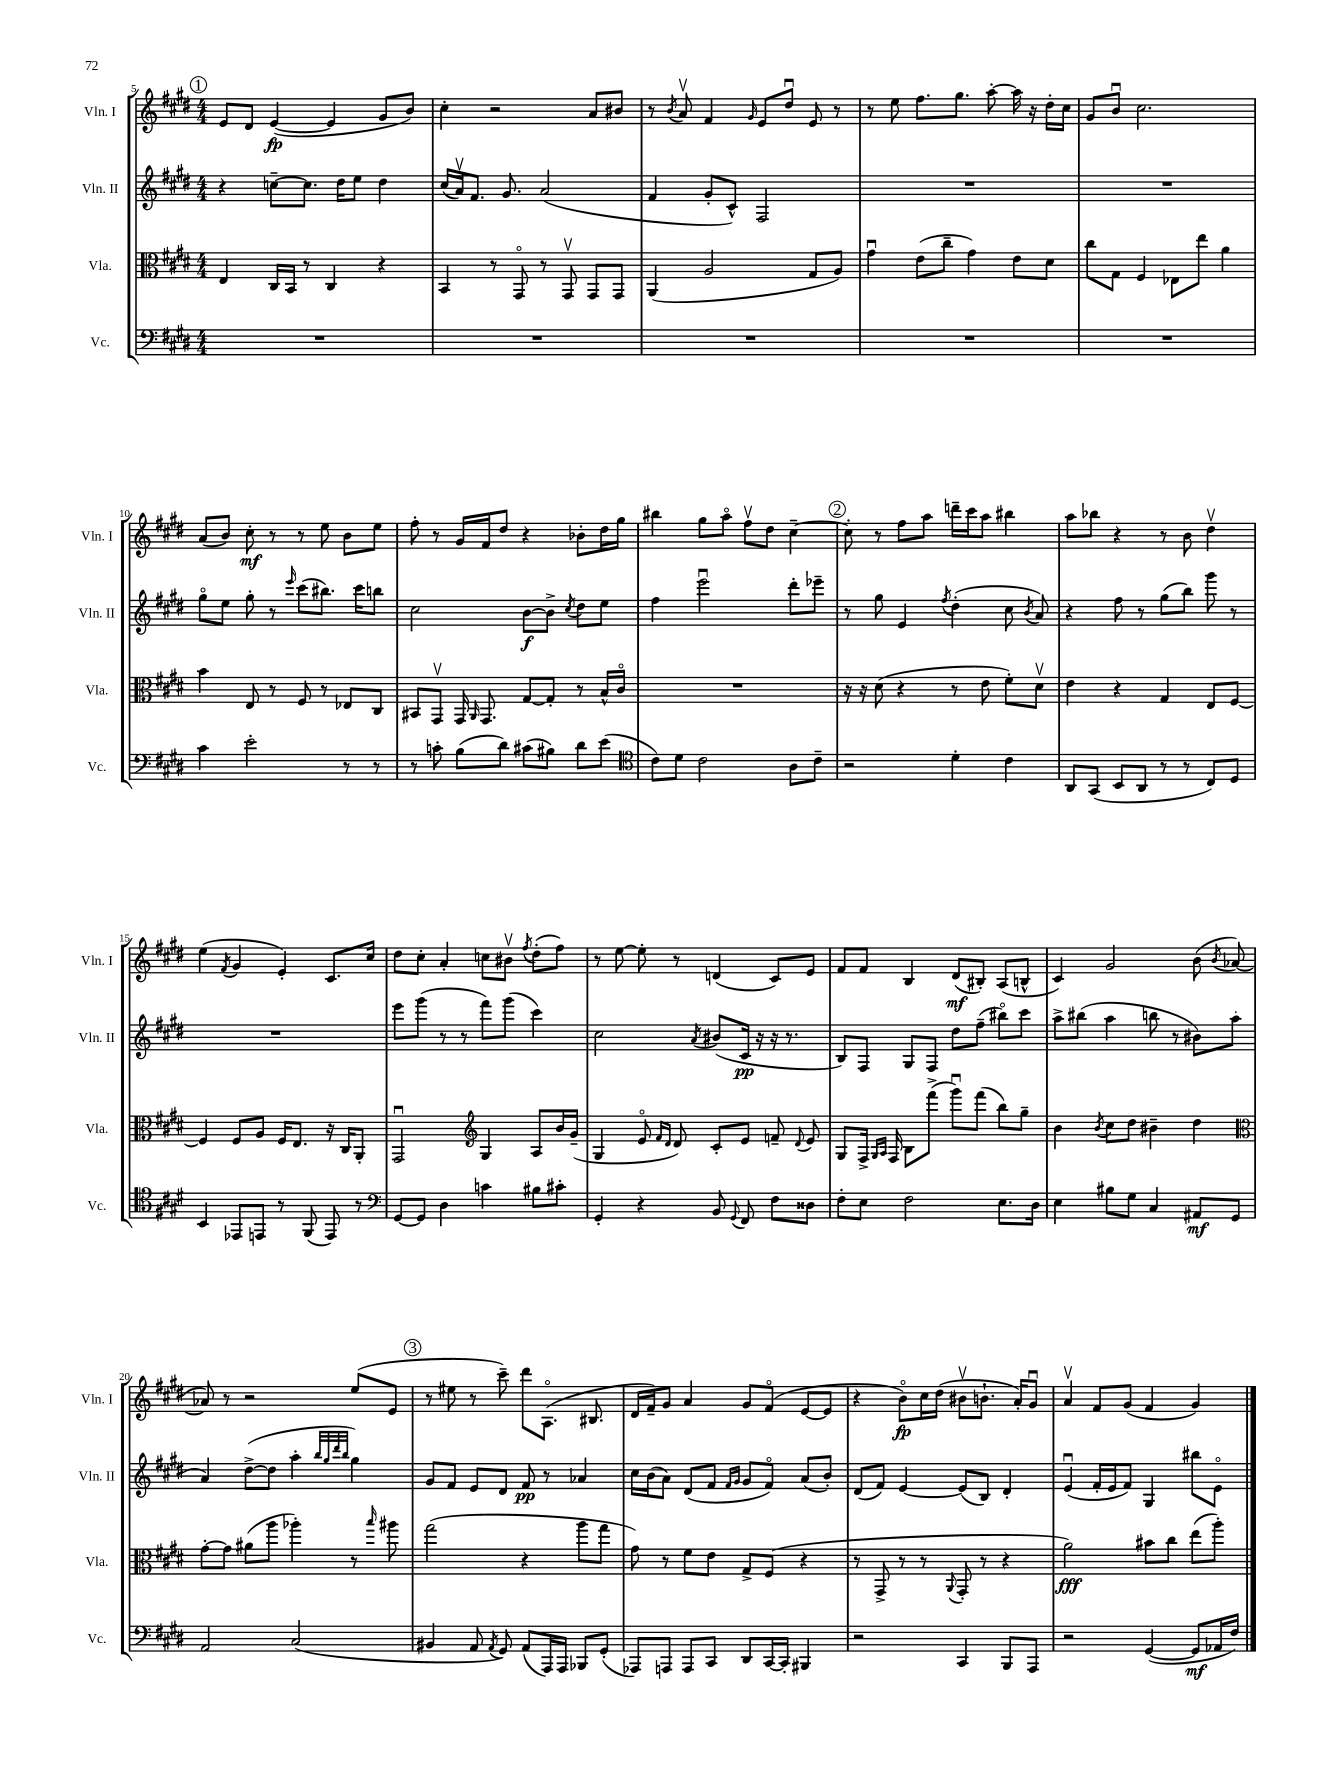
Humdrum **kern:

**kern	**kern	**kern	**kern
*staff4	*staff3	*staff2	*staff1
*clefF4	*clefC3	*clefG2	*clefG2
*k[f#c#g#d#]	*k[f#c#g#d#]	*k[f#c#g#d#]	*k[f#c#g#d#]
*M4/4	*M4/4	*M4/4	*M4/4
1r	4E	4r	8e
.	.	.	8d#
.	16C#	[8cc~	([4e
.	16BB	.	.
.	8r	8.cc]	.
.	4C#	.	4e]
.	.	16dd#	.
.	.	8ee	.
.	4r	4dd#	8g#
.	.	.	8b)
=	=	=	=
1r	4BB	(16cc#	4cc#'
.	.	16av)	.
.	.	8.f#	.
.	8r	.	2r
.	.	8.g#	.
.	8GG#o	.	.
.	8r	(2a	.
.	8GG#v	.	.
.	8GG#	.	8a
.	8GG#	.	8b#
=	=	=	=
1r	(4AA	4f#	8r
.	.	.	8qb
.	.	.	8av
.	2A	8g#'	4f#
.	.	8c#^^)	.
.	.	.	16qqg#
.	.	2F#	8e
.	.	.	8dd#u
.	8G#	.	8e
.	8A)	.	8r
=	=	=	=
1r	4g#u	1r	8r
.	.	.	8ee
.	(8e	.	8.ff#
.	8cc#~	.	.
.	.	.	8.gg#
.	4g#)	.	.
.	.	.	[8aa'
.	8e	.	16aa]
.	.	.	16r
.	8d#	.	16dd#'
.	.	.	16cc#
=	=	=	=
1r	8cc#	1r	8g#
.	8G#	.	8bu
.	4F#	.	2.cc#
.	8E-	.	.
.	8ee	.	.
.	4a	.	.
=	=	=	=
4c#	4b	8gg#o	(8a
.	.	8ee	8b)
2e'	8E	8gg#'	8cc#'
.	8r	8r	8r
.	.	16qqeee	.
.	8F#	(8ccc#	8r
.	8r	8.bb#)	8ee
8r	8E-	.	8b
.	.	16ccc#	.
8r	8C#	8bb	8ee
=	=	=	=
8r	8BB#	2cc#	8ff#'
8c'	8GG#v	.	8r
(8B	16GG#	.	16g#
.	16qqAA	.	.
.	8.GG#	.	16f#
8d#)	.	.	8dd#
(8c#	[8G#	[8b	4r
8B#)	8G#']	8b^]	.
.	.	8qcc#	.
8d#	8r	8dd#	8b-'
(8e	16B^^	8ee	16dd#
.	16c#o	.	16gg#
=	=	=	=
*clefC4	*	*	*
8c#)	1r	4ff#	4bb#
8d#	.	.	.
2c#	.	2eeeu	8gg#
.	.	.	8aao
.	.	.	8ff#v
.	.	.	8dd#
8A	.	8ddd#'	[4cc#~
8c#~	.	8eee-~	.
=	=	=	=
2r	16r	8r	8cc#']
.	16r	.	.
.	(8d#	8gg#	8r
.	4r	4e	8ff#
.	.	.	8aa
.	.	8qff#	.
4d#'	8r	(4dd#'	16ddd~
.	.	.	16ccc#
.	8e	.	8aa
4c#	8f#')	8cc#	4bb#
.	.	8qb	.
.	8d#v	8a)	.
=	=	=	=
8AA	4e	4r	8aa
(8GG#	.	.	8bb-
8BB	4r	8ff#	4r
8AA	.	8r	.
8r	4G#	(8gg#	8r
8r	.	8bb)	8b
8C#)	8E	8ggg#	4dd#v
8D#	[8F#	8r	.
=	=	=	=
4BB	4F#]	1r	(4ee
.	.	.	8qf#
8EE-	8F#	.	4g#
8EE	8A	.	.
8r	16F#	.	4e')
.	8.E	.	.
(8FF#	.	.	.
8EE)	16r	.	8.c#
.	16C#	.	.
8r	8AA'	.	.
.	.	.	16cc#
=	=	=	=
*clefF4	*	*	*
[8GG#	2GG#u	8eee	8dd#
8GG#]	.	(8ggg#	8cc#'
4D#	.	8r	4a'
.	.	8r	.
*	*clefG2	*	*
4c	4G#	8fff#)	8cc
.	.	(8ggg#	8b#v
.	.	.	8qff#
8B#	8A	4ccc#)	(8dd#'
8c#'	16b	.	8ff#)
.	(16g#~	.	.
=	=	=	=
4GG#'	4G#	2cc#	8r
.	.	.	[8ee
4r	8eo	.	8ee']
.	16qqf#	.	.
.	16qqd#	.	.
.	8d#)	.	8r
.	.	8qa	.
8BB	8c#'	(8b#	(4d
8qqGG#	.	.	.
8FF#	8e	16c#	.
.	.	16r	.
8F#	8f~	16r	8c#)
.	.	8.r	.
.	8qqd#	.	.
8D##	8e	.	8e
=	=	=	=
8F#'	8G#	8B)	8f#
8E	16F#^	8F#	8f#
.	16qqG#	.	.
.	16qqA	.	.
.	16F#	.	.
2F#	8B	8G#	4B
.	(8fff#^	8F#	.
.	8ggg#u)	8dd#	(8d#
.	(8fff#	(8ff#~	8B#')
8.E	8bb)	8bb#o)	(8A
.	8gg#~	8ccc#	8B^^
16D#	.	.	.
=	=	=	=
4E	4b	8aa^	4c#)
.	.	(8bb#	.
.	8qb	.	.
8B#	8cc#	4aa	2g#
8G#	8dd#	.	.
4C#	4b#~	8bb	.
.	.	8r	.
8AA#	4dd#	8b#)	(8b
.	.	.	8qb
8GG#	.	(8aa	[8a-
=	=	=	=
*	*clefC3	*	*
2AA	[8g#'	4a)	8a-])
.	8g#]	.	8r
.	(8a#	([8dd#^	2r
.	8aa	8dd#]	.
(2C#	4aa-')	4aa'	.
.	.	32qqbb	.
.	.	32qqgg#	.
.	.	32qqddd#	.
.	.	32qqbb	.
.	8r	4gg#)	(8ee
.	16qqbb	.	.
.	8aa#	.	8e
=	=	=	=
4BB#	(2gg#	8g#	8r
.	.	8f#	8ee#
8AA	.	8e	8r
8qAA	.	.	.
8GG#)	.	8d#	8ccc#~)
(8AA	4r	8f#	8ddd#
16AAA)	.	8r	(8.Ao
16AAA	.	.	.
8BBB-	8aa	4a-	.
.	.	.	8.B#
(8GG#'	8gg#	.	.
=	=	=	=
8AAA-)	8g#)	16cc#	16d#
.	.	(16b	16f#~)
8AAA	8r	8a)	8g#
8AAA	8f#	(8d#	4a
8CC#	8e	8f#	.
.	.	16qqf#	.
.	.	16qqg#	.
8DD#	8G#^	8g#	8g#
[16CC#	(8F#	8f#o)	(8f#o
16CC#']	.	.	.
4BBB#	4r	(8a	[8e
.	.	8b')	8e]
=	=	=	=
2r	8r	(8d#	4r
.	8GG#^	8f#)	.
.	8r	[4e	8bo)
.	8r	.	16cc#
.	.	.	(16dd#
.	8qqAA	.	.
4CC#	8GG#'	(8e]	8b#v
.	8r	8B)	8.b`
8BBB	4r	4d#'	.
.	.	.	16a')
8AAA	.	.	8g#u
=	=	=	=
2r	2a)	(4eu	4av
.	.	16f#'	8f#
.	.	16e	.
.	.	8f#)	(8g#
([4GG#	8b#	4G#	4f#
.	8cc#	.	.
8GG#]	(8ee	8bb#	4g#)
16AA-	8aa')	8eo	.
16F#)	.	.	.
==	==	==	==
*-	*-	*-	*-
